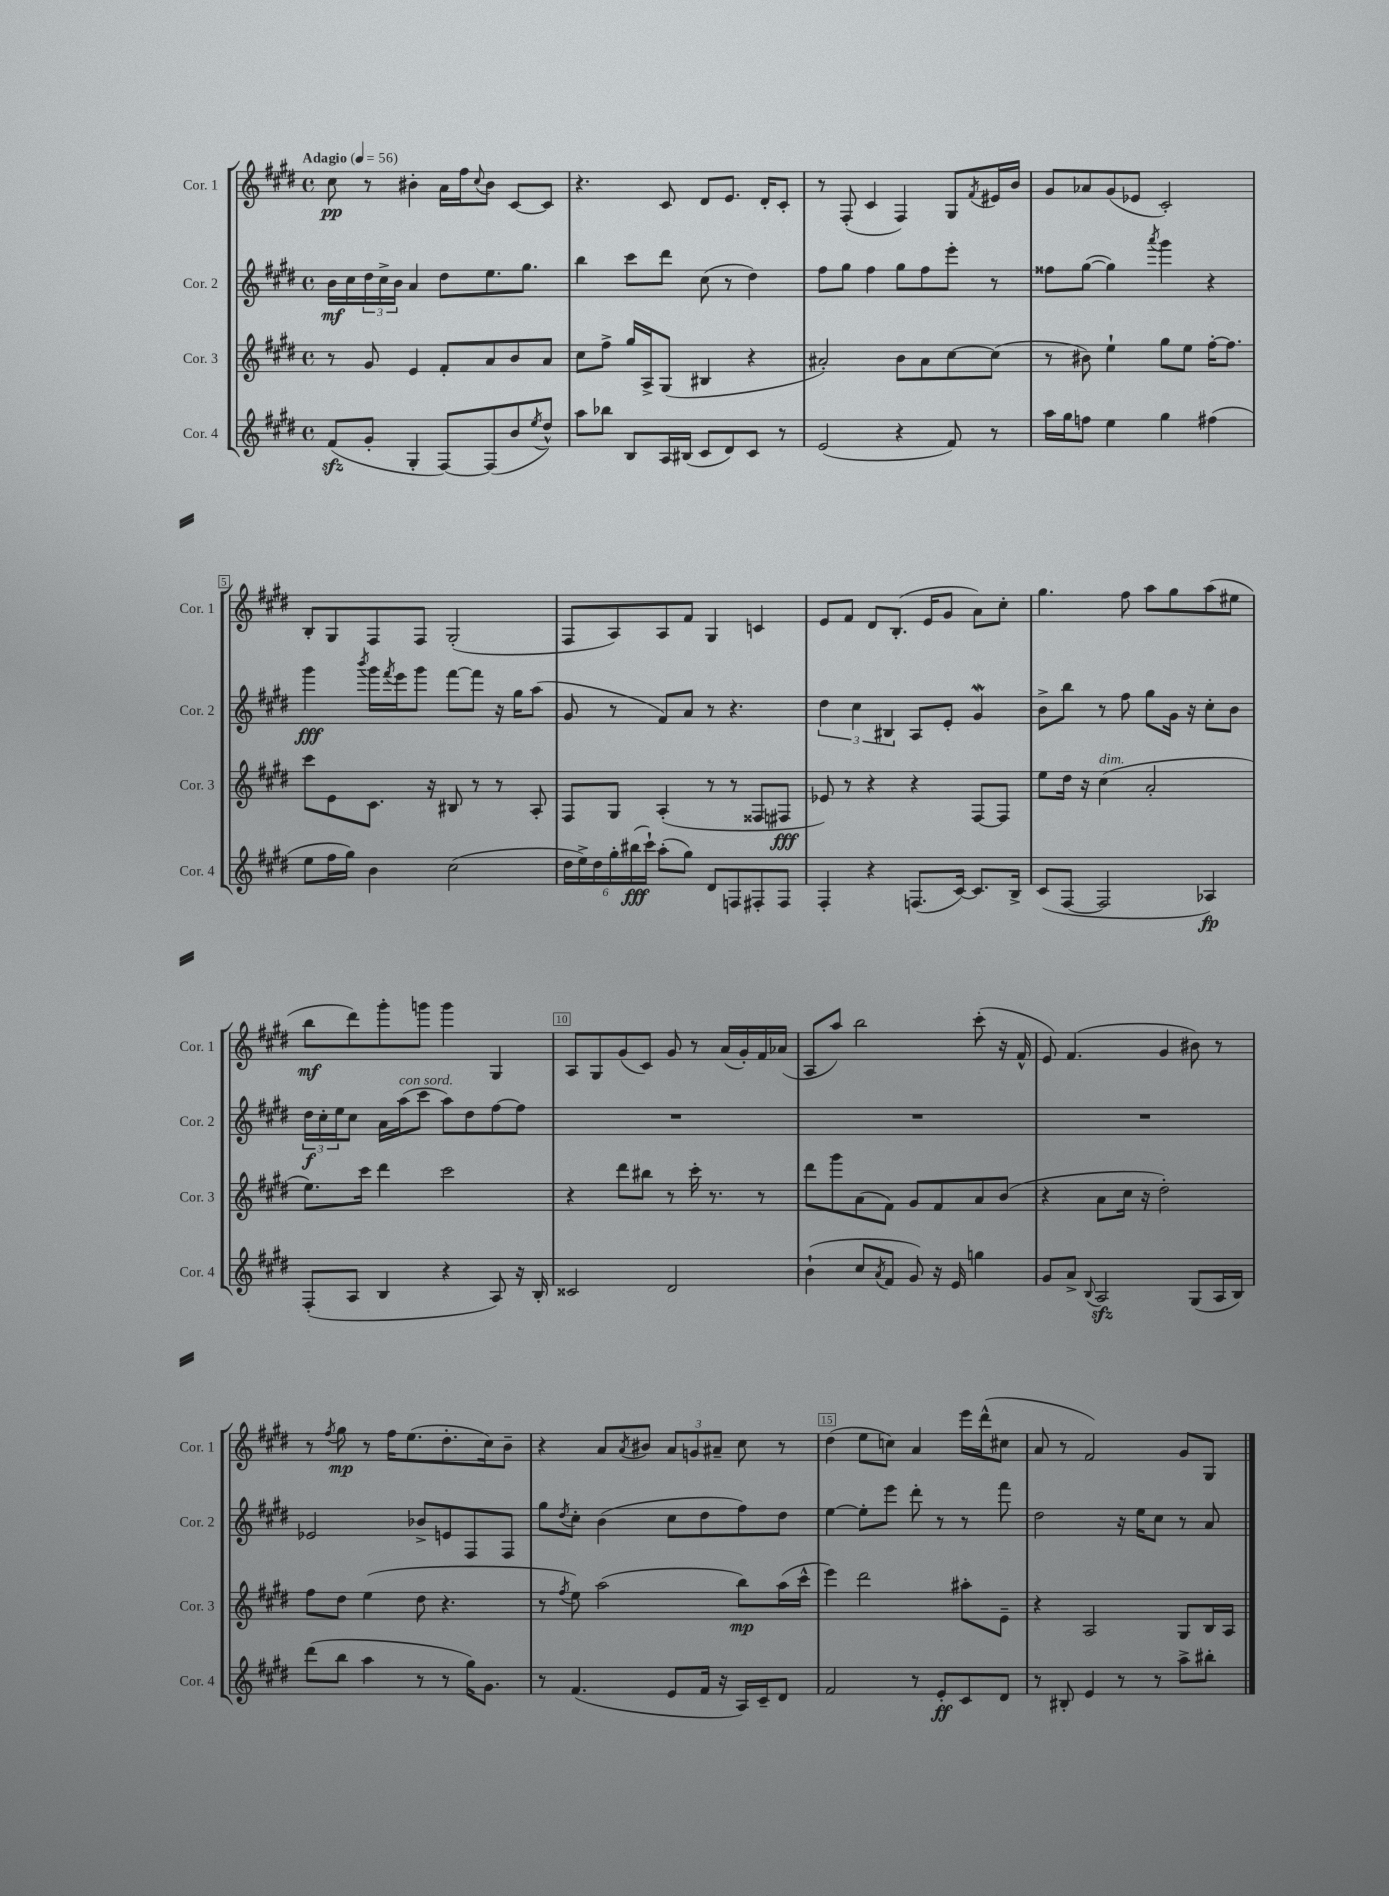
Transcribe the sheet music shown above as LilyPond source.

<<
\new StaffGroup <<
\new Staff = "s0" \with { instrumentName = "Cor. 1" shortInstrumentName = "Cor. 1" } {
    \clef treble \key e \major \defaultTimeSignature \time 4/4 \tempo "Adagio" 4 = 56
    cis''8\pp r8 bis'4-. a'16 fis''16 \appoggiatura { cis''8 } bis'8 cis'8~ cis'8 |
    r4. cis'8 dis'8 e'8. dis'16-. cis'8-. |
    r8 fis8-.( cis'4 fis4) gis8 \acciaccatura { fis'8 } eis'16 b'16 |
    gis'8 aes'8 gis'8( ees'8 cis'2-.) |
    b8-. gis8 fis8 fis8 gis2-.( |
    fis8 a8) a8 fis'8 gis4 c'4 |
    e'8 fis'8 dis'8 b8.-.( e'16 gis'8 a'8) cis''8-. |
    gis''4. fis''8 a''8 gis''8 a''8( eis''8 |
    b''8\mf dis'''8) gis'''8-. g'''8 g'''4 gis4 |
    a8 gis8 gis'8( cis'8) gis'8 r8 a'16( gis'16-.) fis'16 aes'16( |
    a8 a''8) b''2 cis'''8-.( r16 fis'16-^ |
    e'8) fis'4.( gis'4 bis'8) r8 |
    r8 \acciaccatura { fis''8 } gis''8\mp r8 fis''16 e''8.( dis''8.-. cis''16) b'8-- |
    r4 a'8 \acciaccatura { a'8 } bis'8 \tuplet 3/2 { a'8 g'8 ais'8-- } cis''8 r8 |
    dis''4( e''8 c''8) a'4 e'''16 dis'''16-^( cis''8 |
    a'8 r8 fis'2) gis'8 gis8 \bar "|." |
}
\new Staff = "s1" \with { instrumentName = "Cor. 2" shortInstrumentName = "Cor. 2" } {
    \clef treble \key e \major \defaultTimeSignature \time 4/4
    b'16\mf cis''16 \tuplet 3/2 { dis''16 cis''16-> b'16 } a'4 dis''8 e''8. gis''8. |
    b''4 cis'''8 dis'''8 cis''8( r8 dis''4) |
    fis''8 gis''8 fis''4 gis''8 fis''8 e'''8-. r8 |
    fisis''8 gis''8~( gis''4) \acciaccatura { a'''8 } gis'''4 r4 |
    gis'''4\fff \acciaccatura { b'''8 } gis'''16 \acciaccatura { fis'''8 } e'''16 gis'''8 fis'''8~ fis'''8 r16 gis''16 a''8( |
    gis'8 r8 fis'8) a'8 r8 r4. |
    \tuplet 3/2 { dis''4 cis''4 bis4 } a8 e'8-. gis'4\mordent |
    b'8-> b''8 r8 fis''8 gis''8 gis'16 r16 cis''8-. b'8 |
    \tuplet 3/2 { dis''16\f cis''16-. e''16 } cis''8 a'16 a''16^\markup { \italic "con sord." }( cis'''8 a''8) dis''8 fis''8~ fis''8 |
    R1 |
    R1 |
    R1 |
    ees'2 bes'8-> e'8 fis8 fis8 |
    gis''8 \acciaccatura { dis''8 } cis''8-. b'4( cis''8 dis''8 fis''8) dis''8 |
    e''4~ e''8-. e'''8 dis'''8-. r8 r8 fis'''8 |
    dis''2 r16 e''16 cis''8 r8 a'8 \bar "|." |
}
\new Staff = "s2" \with { instrumentName = "Cor. 3" shortInstrumentName = "Cor. 3" } {
    \clef treble \key e \major \defaultTimeSignature \time 4/4
    r8 gis'8 e'4 fis'8-. a'8 b'8 a'8 |
    cis''8 fis''8-> gis''16 a16-> gis8( bis4 r4 |
    ais'2-.) b'8 ais'8 cis''8~ cis''8( |
    r8 bis'8) e''4-! gis''8 e''8 fis''16~-. fis''8. |
    cis'''8 e'8 cis'8. r16 bis8 r8 r8 a8-. |
    fis8 gis8 a4-.( r8 r8 fisis8 fis8\fff |
    ees'8) r8 r4 r4 fis8~ fis8 |
    e''8 dis''16 r16 cis''4^\markup { \italic "dim." }( a'2-. |
    e''8.) cis'''16 dis'''4 cis'''2 |
    r4 dis'''8 bis''8 r8 cis'''16-. r8. r8 |
    dis'''8 gis'''8 a'8( fis'8) gis'8 fis'8 a'8 b'8( |
    r4 a'8 cis''16 r16 dis''2-.) |
    fis''8 dis''8 e''4( dis''8 r4. |
    r8 \acciaccatura { fis''8 } e''8) a''2( b''8\mp) a''16( cis'''16-^ |
    e'''4) dis'''2 ais''8-. e'8-- |
    r4 a2 gis8 b16 a16 \bar "|." |
}
\new Staff = "s3" \with { instrumentName = "Cor. 4" shortInstrumentName = "Cor. 4" } {
    \clef treble \key e \major \defaultTimeSignature \time 4/4
    fis'8\sfz( gis'8-. gis4-. fis8~) fis8( b'8 \acciaccatura { e''8 } dis''8-^) |
    a''8 bes''8 b8 a16 bis16( cis'8 dis'8) cis'8 r8 |
    e'2( r4 fis'8) r8 |
    a''16 gis''16 f''8 e''4 gis''4 fis''4( |
    e''8 fis''16 gis''16) b'4 cis''2( |
    \tuplet 6/4 { dis''16 e''16->) dis''16 gis''16-. bis''16\fff( cis'''16-!) } a''8-.( gis''8) dis'8 f8 fis8-. fis8 |
    fis4-. r4 f8.( cis'16~) cis'8. b16-> |
    cis'8( fis8~ fis2 aes4\fp) |
    fis8-.( a8 b4 r4 a8) r16 b16-. |
    cisis'2 dis'2 |
    b'4-!( cis''8 \acciaccatura { a'8 } fis'8 gis'8) r16 e'16 g''4 |
    gis'8 a'8-> \appoggiatura { b8 } a2\sfz gis8( a16 b16) |
    dis'''8( b''8 a''4 r8 r8 gis''16) gis'8. |
    r8 fis'4.( e'8 fis'16 r16 a16) cis'16-- dis'8 |
    fis'2 r8 e'8-.\ff cis'8 dis'8 |
    r8 bis8-. e'4 r8 r8 a''8-> bis''8-. \bar "|." |
}
>>
>>
\layout { \context { \Score \override BarNumber.break-visibility = ##(#f #t #t) barNumberVisibility = #(every-nth-bar-number-visible 5) \override BarNumber.stencil = #(make-stencil-boxer 0.1 0.3 ly:text-interface::print) } }
